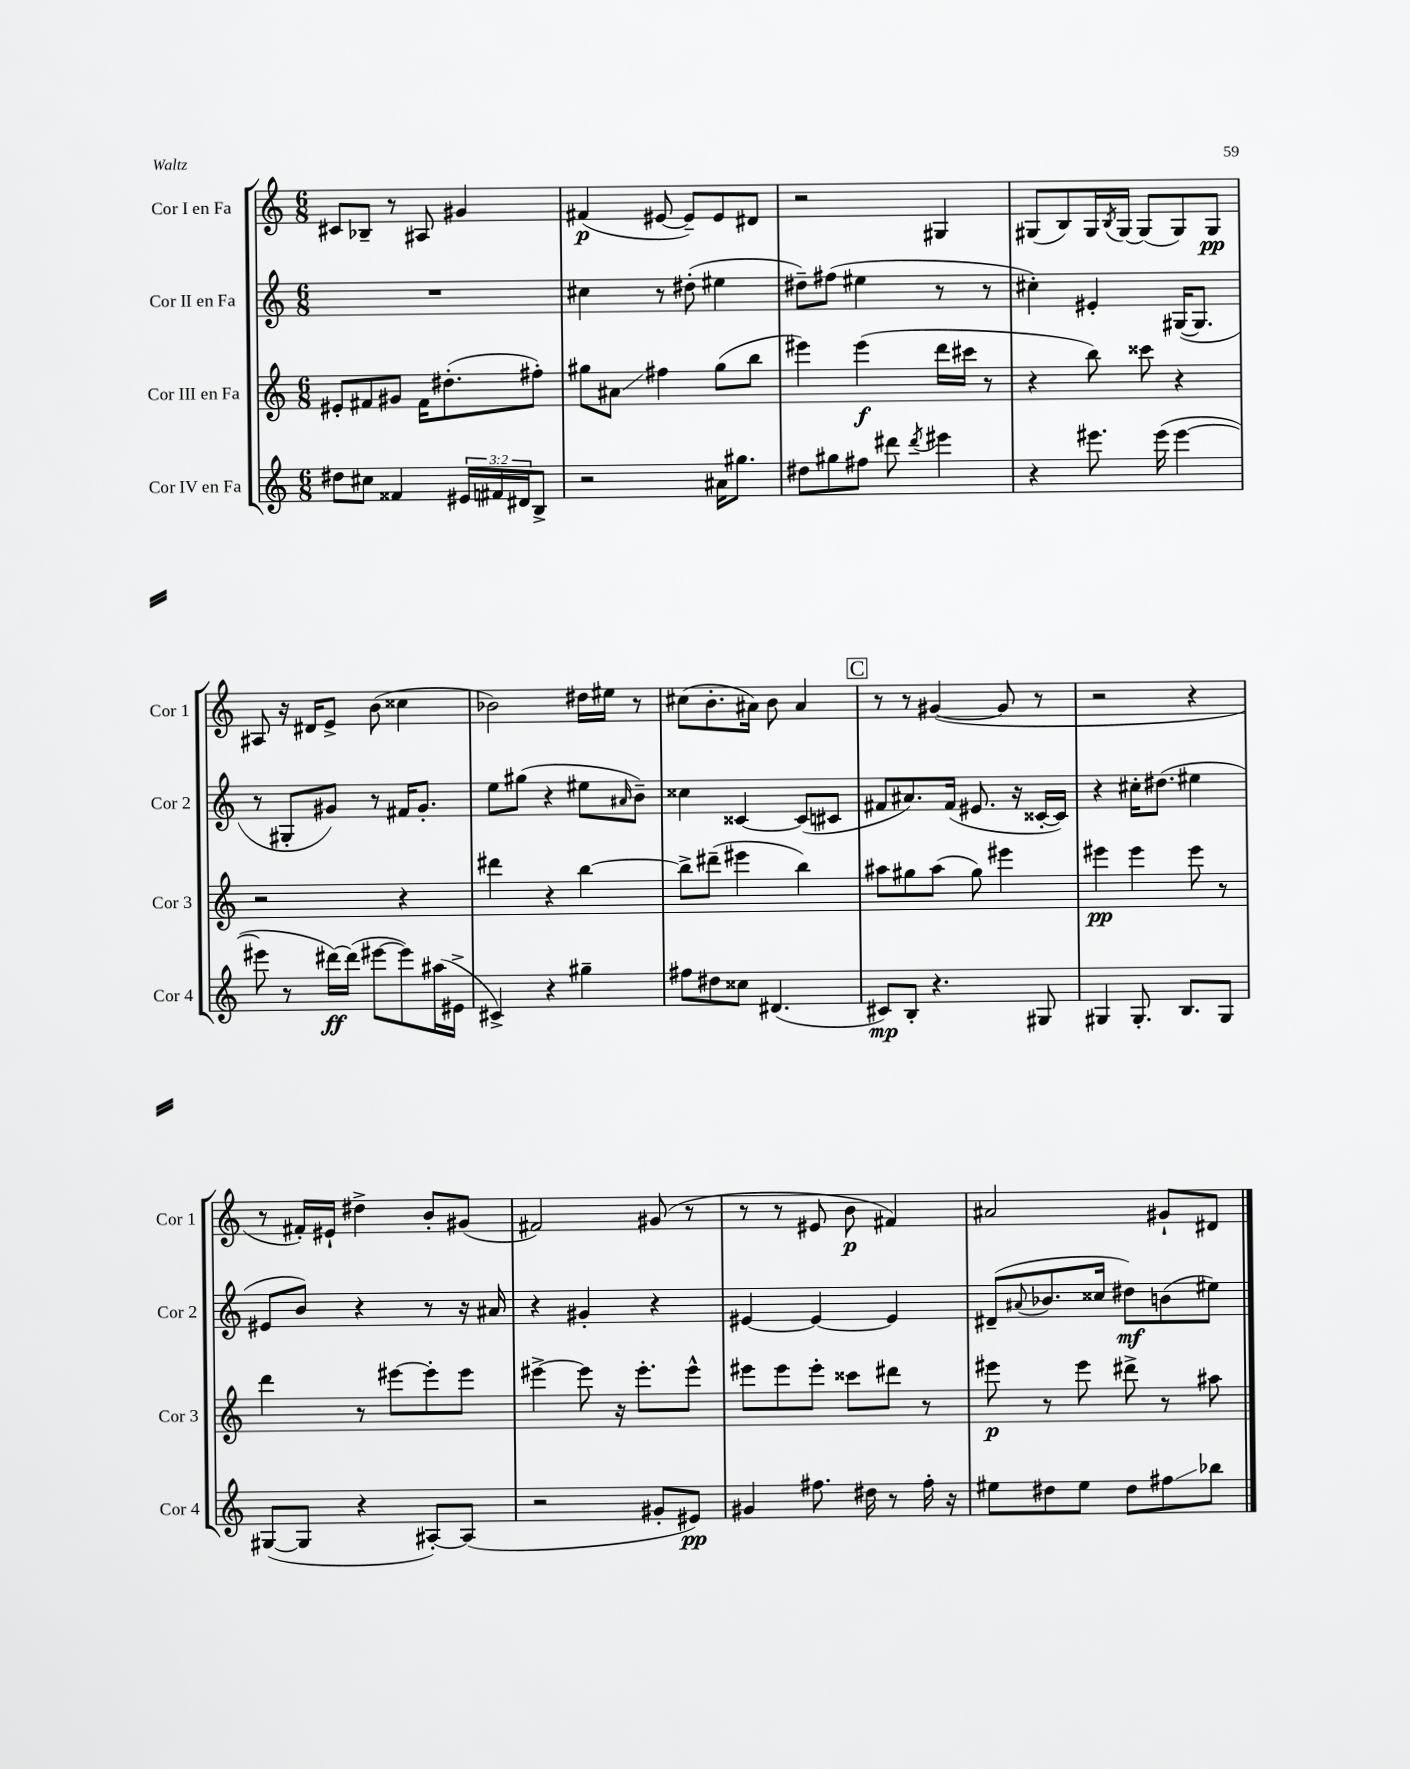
<<
\new StaffGroup <<
\new Staff = "s0" \with { instrumentName = "Cor I en Fa" shortInstrumentName = "Cor 1" } {
    \clef treble \key c \major \numericTimeSignature \time 6/8
    cis'8 bes8-- r8 ais8 gis'4 |
    fis'4\p( eis'8~ eis'8--) eis'8 dis'8 |
    r2 gis4 |
    gis8( b8) gis16 \acciaccatura { b8 } gis16~ gis8( gis8) gis8\pp |
    ais8 r16 dis'16 e'8-> b'8( cisis''4 |
    bes'2) dis''16 eis''16 r8 |
    cis''8( b'8.-. ais'16) b'8 ais'4 |
    \mark \markup { \box "C" } r8 r8 gis'4~( gis'8 r8 |
    r2 r4 |
    r8 fis'16-.) eis'16-! dis''4-> b'8-. gis'8( |
    fis'2) gis'8( r8 |
    r8 r8 eis'8 b'8\p fis'4) |
    ais'2 gis'8-! dis'8 \bar "|." |
}
\new Staff = "s1" \with { instrumentName = "Cor II en Fa" shortInstrumentName = "Cor 2" } {
    \clef treble \key c \major \numericTimeSignature \time 6/8
    R2. |
    cis''4 r8 dis''8-.( eis''4 |
    dis''8--) fis''8( eis''4 r8 r8 |
    cis''4-.) eis'4-. gis16~( gis8. |
    r8 gis8-. gis'8) r8 fis'16 gis'8.-. |
    e''8 gis''8( r4 eis''8 \grace { ais'16 } b'8--) |
    cisis''4 cisis'4~ cisis'8( cis'8 |
    \mark \markup { \box "C" } fis'8 ais'8.) fis'16( eis'8. r16 cisis'16~-. cisis'16) |
    r4 cis''16-. dis''8.( eis''4 |
    eis'8 b'8) r4 r8 r16 ais'16 |
    r4 gis'4-. r4 |
    eis'4~ eis'4~ eis'4 |
    dis'8--( \appoggiatura { ais'8 } bes'8. cisis''16 dis''8\mf) b'8( eis''8) \bar "|." |
}
\new Staff = "s2" \with { instrumentName = "Cor III en Fa" shortInstrumentName = "Cor 3" } {
    \clef treble \key c \major \numericTimeSignature \time 6/8
    eis'8-. fis'8 gis'8 fis'16 dis''8.-.( fis''8-.) |
    gis''8 ais'8\glissando fis''4 gis''8( b''8 |
    eis'''4) eis'''4\f( d'''16 cis'''16 r8 |
    r4 b''8) cisis'''8 r4 |
    r2 r4 |
    dis'''4 r4 b''4~ |
    b''8-> dis'''8--( eis'''4 b''4) |
    \mark \markup { \box "C" } ais''8 gis''8 ais''8( gis''8) eis'''4 |
    eis'''4\pp eis'''4 eis'''8 r8 |
    d'''4 r8 eis'''8~ eis'''8-. eis'''8 |
    eis'''4~-> eis'''8 r16 eis'''8.-. eis'''8-^ |
    eis'''8 eis'''8 eis'''8-. cisis'''8 dis'''8 r8 |
    eis'''8\p r8 eis'''8 dis'''8-> r8 ais''8 \bar "|." |
}
\new Staff = "s3" \with { instrumentName = "Cor IV en Fa" shortInstrumentName = "Cor 4" } {
    \clef treble \key c \major \numericTimeSignature \time 6/8 \override Staff.TupletNumber.text = #tuplet-number::calc-fraction-text
    dis''8 cis''8 fisis'4 \tuplet 3/2 { eis'16 fis'16 dis'16 } b8-> |
    r2 ais'16 gis''8. |
    dis''8 gis''8 fis''8 dis'''8 \acciaccatura { dis'''8 } eis'''4 |
    r4 eis'''8. eis'''16( eis'''4~ |
    eis'''8 r8 dis'''16~\ff) dis'''16( eis'''8~ eis'''8) ais''16( eis'16-> |
    cis'4->) r4 gis''4-- |
    fis''8 dis''8 cisis''8 dis'4.( |
    \mark \markup { \box "C" } cis'8\mp) b8-. r4. gis8 |
    gis4 gis8.-. b8. gis8 |
    gis8~( gis8 r4 ais8~-.) ais8( |
    r2 gis'8-. eis'8\pp) |
    gis'4 fis''8. dis''16 r8 fis''16-. r16 |
    eis''8 dis''8 eis''8 dis''8 fis''8\glissando bes''8 \bar "|." |
}
>>
>>
\layout { \context { \Score \remove "Bar_number_engraver" } }
